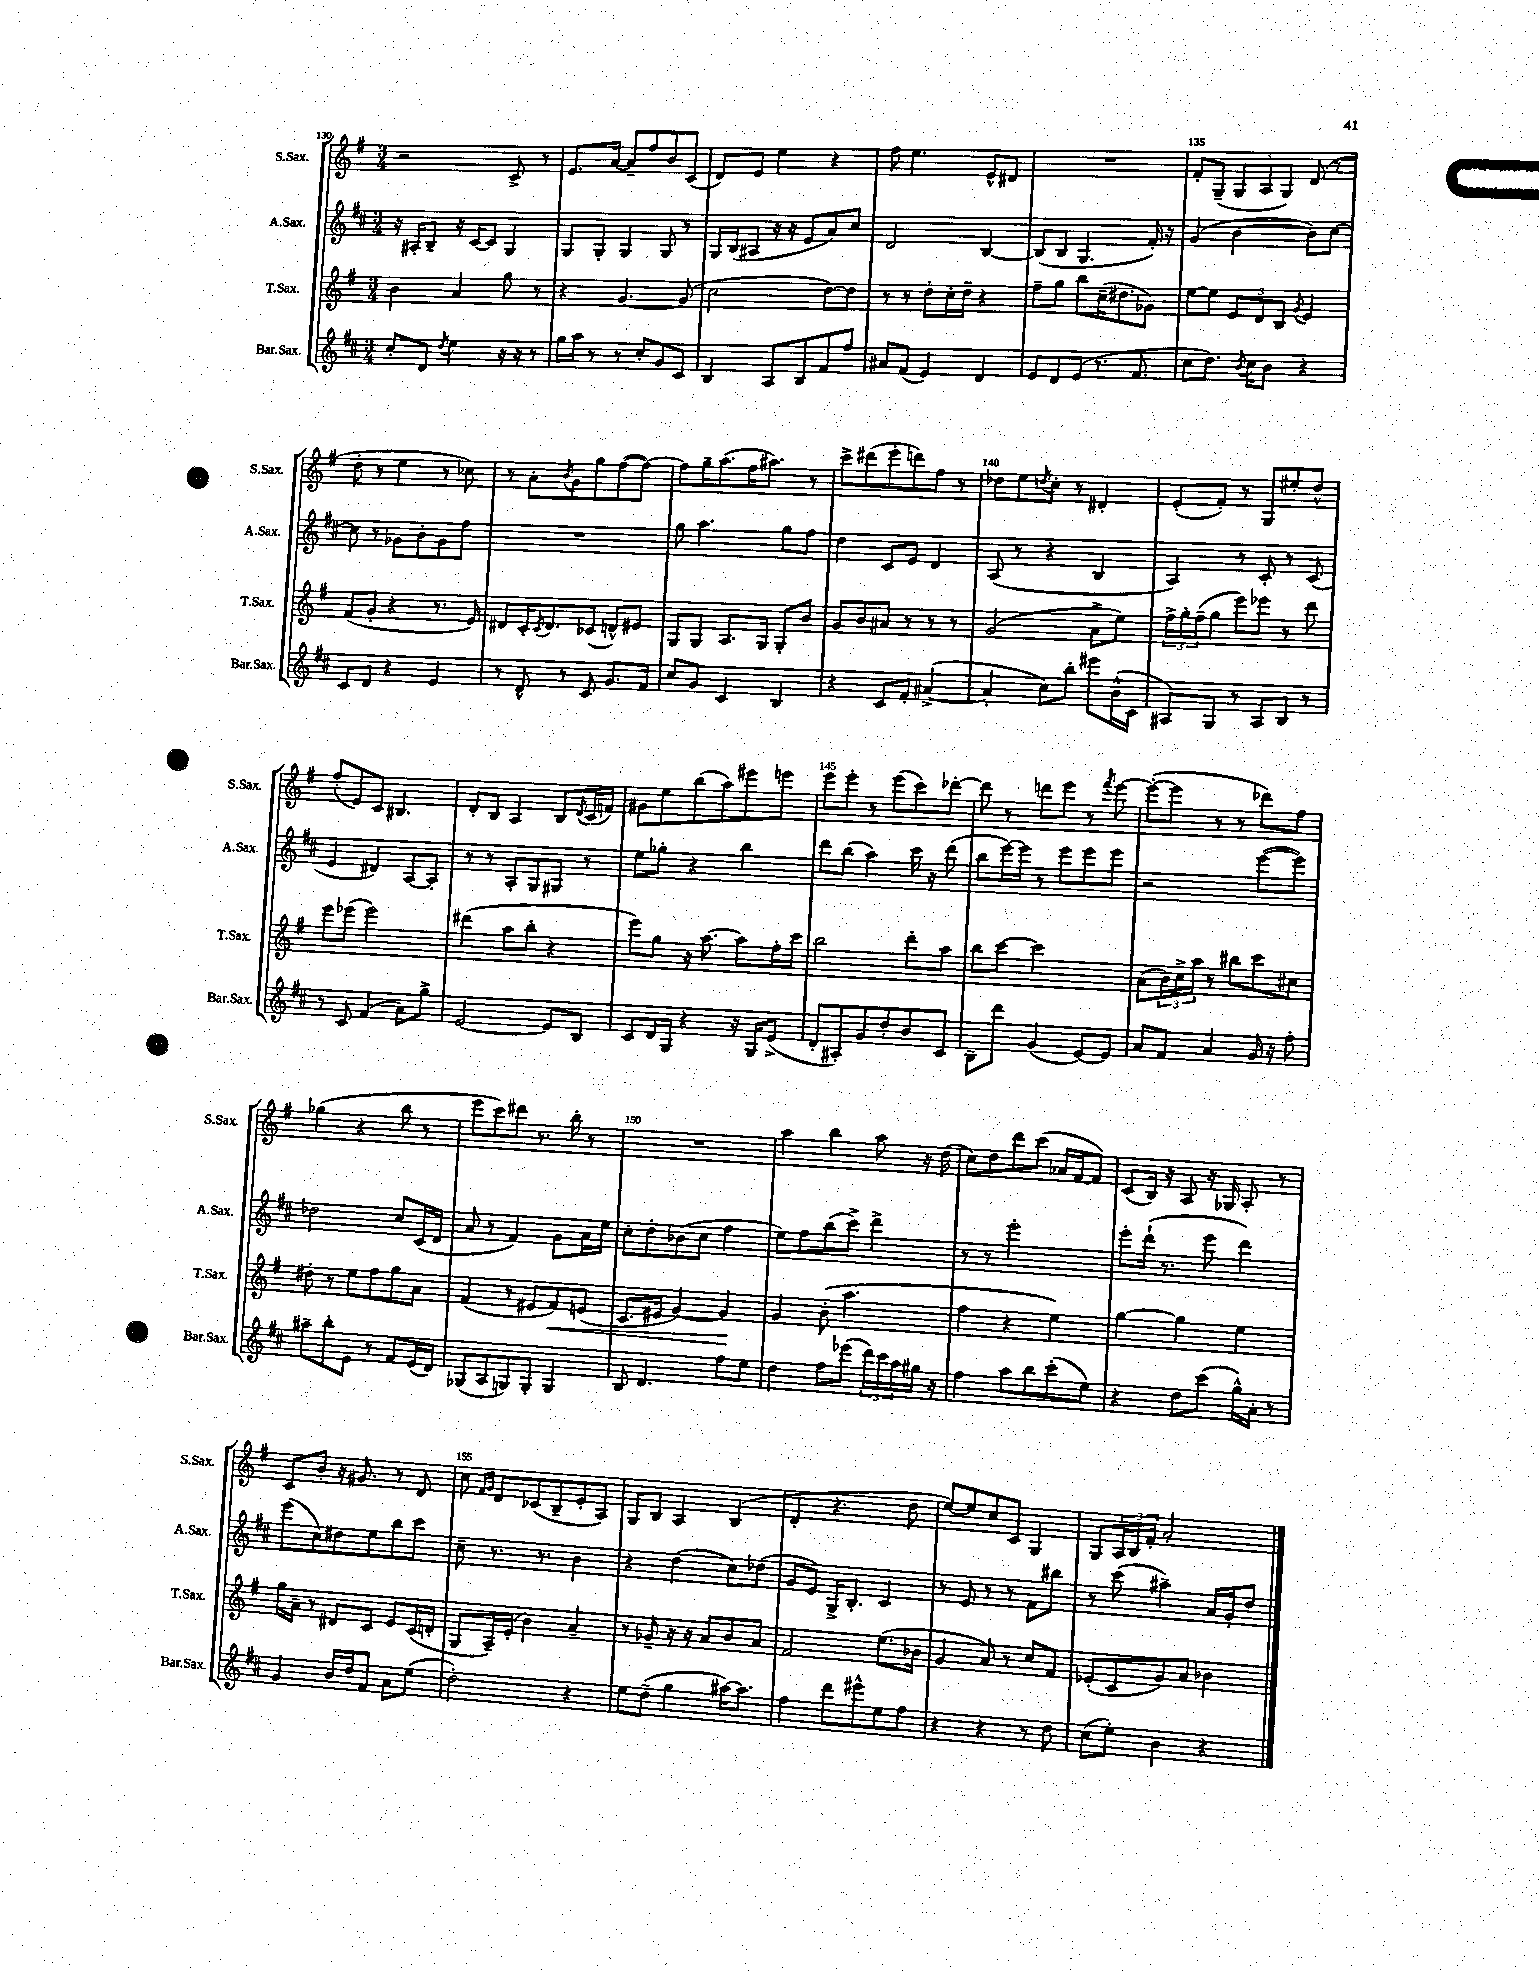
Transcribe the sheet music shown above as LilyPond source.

<<
\new StaffGroup <<
\new Staff = "s0" \with { instrumentName = "S.Sax." shortInstrumentName = "S.Sax." } {
    \clef treble \key g \major \numericTimeSignature \time 3/4
    r2 c'8-> r8 |
    e'8. a'16~ a'8-- fis''8 b'8 c'8( |
    d'8) e'8 e''4 r4 |
    fis''8 e''4. e'8-^ dis'8 |
    R2. |
    fis'8-. g8--( \tuplet 3/2 { g8 a8 g8) } d'8( r8 |
    d''8-. r8 e''4 r8 ces''8) |
    r8 a'8-. \acciaccatura { b'8 } g'8 g''8 fis''8~( fis''8~) |
    fis''8 g''16-- a''8.( fis''16 ais''8.) r8 |
    c'''8-> dis'''8( e'''8-. d'''8) fis''8 r8 |
    des''8 e''8 \acciaccatura { d''8 } c''8-. r8 dis'4-. |
    e'8-.( fis'8-.) r8 g8 eis''8-. d''8-^ |
    fis''8-.( e'8) c'8 bis4. |
    d'8-. b8 a4 b8 \acciaccatura { d'8 } c'16( f'16) |
    gis'8 e''8 b''8( a''8) eis'''8 e'''8 |
    e'''8 e'''8-. r8 e'''8( c'''8) des'''8~-. |
    des'''8 r8 d'''8 e'''8 r8 \acciaccatura { fis'''8 } e'''8~ |
    e'''8~-.( e'''8 r8 r8 des'''8) fis''8 |
    ges''4( r4 b''8 r8 |
    e'''8 c'''8) dis'''8 r8. b''16-. r8 |
    R2. |
    a''4 b''4 a''8 r16 d''16( |
    c''8) d''8 d'''8 c'''8( aes'16 fis'16~ fis'8) |
    c'8( b16) r16 a8 r16 ges16 a8-. r8 |
    c'8 b'8-. r16 gis'8. r8 d'8 |
    c''8 \grace { fis'16 g'16 } d'8 ces'8( b8-- e'8-. a8) |
    g8 b8 a4 b4( |
    d'4-. r4. d''8 |
    e''8~) e''8 c''8 c'8 g4 |
    g8 \tuplet 3/2 { a16 b16 fis'16-. } a'2-. \bar "|." |
}
\new Staff = "s1" \with { instrumentName = "A.Sax." shortInstrumentName = "A.Sax." } {
    \clef treble \key d \major \numericTimeSignature \time 3/4
    r16 ais16-. b8-- r16 cis'16~ cis'8 g4 |
    g8 g8-. g4 g8 r8 |
    g16 b16( ais8 r16 r16 e'8 a'8) cis''8 |
    d'2 b4~ |
    b8( b8 g4. fis'16-.) r16 |
    g'4( b'4~ b'8) cis''8~ |
    cis''8 r8 ges'8 b'8-. ges'8 fis''8 |
    R2. |
    g''8 a''4. g''8 fis''8 |
    d''4 cis'8 e'8 d'4 |
    a8( r8 r4 b4 |
    a4) r8 cis'8-. r8 cis'8( |
    e'4 dis'4) a8~ a8-. |
    r8 r8 a8-. g8 gis8 r8 |
    e''8 ges''8-. r4 b''4 |
    d'''8 b''8( a''4) cis'''16 r16 d'''8( |
    b''8 e'''16~) e'''16 r8 e'''8 e'''8 e'''8 |
    r2 e'''8~( e'''8) |
    des''2 cis''8 cis'16( d'16 |
    a'8 r8 fis'4) g'8 a'16 e''16 |
    cis''8-. d''8-. bes'8( cis''8 fis''4 |
    e''8) fis''8 b''8( cis'''8->) d'''4-> |
    r8 r8 e'''2-. |
    e'''8-. d'''16-!( r8. e'''8 d'''4) |
    e'''8( cis''8) dis''8 e''8 b''8 cis'''8 |
    cis''8-- r8. r8. b'4 |
    r4 d''4( cis''8) des''8( |
    g'8 e'8) g16-> b8.-. cis'4 |
    r8 e'8 r8 r8 fis'8 bis''8 |
    r8 cis'''8( ais''4--) a'16 g'16-. d''8 \bar "|." |
}
\new Staff = "s2" \with { instrumentName = "T.Sax." shortInstrumentName = "T.Sax." } {
    \clef treble \key g \major \numericTimeSignature \time 3/4
    b'4 a'4 g''8 r8 |
    r4 g'4.~ g'8( |
    c''2 d''8~) d''8 |
    r8 r8 d''8-. c''16-. d''16-- r4 |
    fis''8-- g''8 b''8 c''16--( dis''8. ges'8) |
    e''8~ e''8 \tuplet 3/2 { e'8 d'8 b8 } \acciaccatura { g'8 } e'4 |
    fis'8( g'8-. r4 r8. e'16) |
    dis'8 c'16-. \acciaccatura { c'8 } dis'8. ces'8( d'8-^) eis'8 |
    g8 g8 a8. g16 g8-. b'8 |
    g'8 b'8 ais'8 r8 r8 r8 |
    g'2( a'8-> e''8) |
    \tuplet 3/2 { fis''16-> g''16-. fis''16--( } g''8 e'''8) ees'''8 r8 d'''8 |
    e'''8 ees'''8( ees'''2) |
    dis'''4( a''8 b''8-. r4 |
    e'''8) g''8 r16 a''8.~ a''8 fis''16-. c'''16 |
    b''2 d'''8-. a''8 |
    b''8 c'''8~ c'''2 |
    a'8( \tuplet 3/2 { b'16) c''16-> a''16 } r8 bis''8 c'''8 cis''8 |
    dis''8-. r8 e''8 fis''8 g''8 a'8 |
    fis'4( r8 eis'8 fis'8\<) e'8( |
    c'8. eis'16 g'4~) g'4\! |
    g'4 b'8-.( a''4. |
    fis''4 r4 e''4) |
    g''4~ g''4 e''4 |
    g''16 a'16-- r8 dis'8 c'8 e'8 c'16( d'16-. |
    g8 a16--) e'16-.( b'4) a'4-- |
    r8 ges'8-- r16 r16 a'8 b'8 a'8 |
    fis'2 e''8.( bes'16 |
    g'4 a'8) r8 c''8 fis'8 |
    ees'8-.( c'8 g'8) a'8 bes'4 \bar "|." |
}
\new Staff = "s3" \with { instrumentName = "Bar.Sax." shortInstrumentName = "Bar.Sax." } {
    \clef treble \key d \major \numericTimeSignature \time 3/4
    cis''8-. d'8 \acciaccatura { d''8 } e''4 r16 r16 r8 |
    g''16 a''16 r8 r8 cis''8-. g'8 cis'8 |
    b4 a8 b8 fis'8 fis''8 |
    ais'8 fis'8( e'4) d'4 |
    e'8 d'8 e'8( r8. fis'8. |
    cis''8 d''8.) \acciaccatura { b'8 } cis''16 b'8 r4 |
    cis'8 d'8 r4 e'4 |
    r8 d'8-^ r8 cis'8 g'8. fis'16 |
    cis''8 g'8 cis'4 b4 |
    r4 cis'8 fis'8-. ais'4~->( |
    ais'4-. cis''8) b''8-. eis'''8 b'16-^( cis'16 |
    ais8) g8 r8 ais8 b8 r8 |
    r8 cis'8 fis'4( a'8) g''8-> |
    e'2~ e'8 b8 |
    cis'8 d'16 g16 r4 r16 g16 e'8->( |
    d'8-. ais8-.) g'8 d''8-. b'8 cis'8 |
    b8-- d'''8 g'4( e'8~) e'8 |
    a'8 fis'8 a'4 g'16 r16 fis''8-. |
    ais''8-- b''8-. e'8 r8 fis'8 e'16( d'16) |
    ges8( a8 g8) g8-. g4 |
    b8 d'4. fis''8 e''8 |
    d''4 fis''8 ees'''8( \tuplet 3/2 { d'''16) cis'''16 a''16 } gis''16 r16 |
    fis''4 a''8 b''8 cis'''8-.( e''8) |
    r4 d''8 cis'''8( g''16-^) a'16-. r8 |
    g'4 b'16 d''16 fis'8 a'8 e''8( |
    d''2-.) r4 |
    e''8 d''8--( g''4 ais''16~) ais''8. |
    fis''4 d'''8 eis'''8-^ e''8 fis''8 |
    r4 r4 r8 d''8 |
    cis''8( e''8-.) b'4 r4 \bar "|." |
}
>>
>>
\layout { \context { \Score currentBarNumber = #130 \override BarNumber.break-visibility = ##(#f #t #t) barNumberVisibility = #(every-nth-bar-number-visible 5) } }
